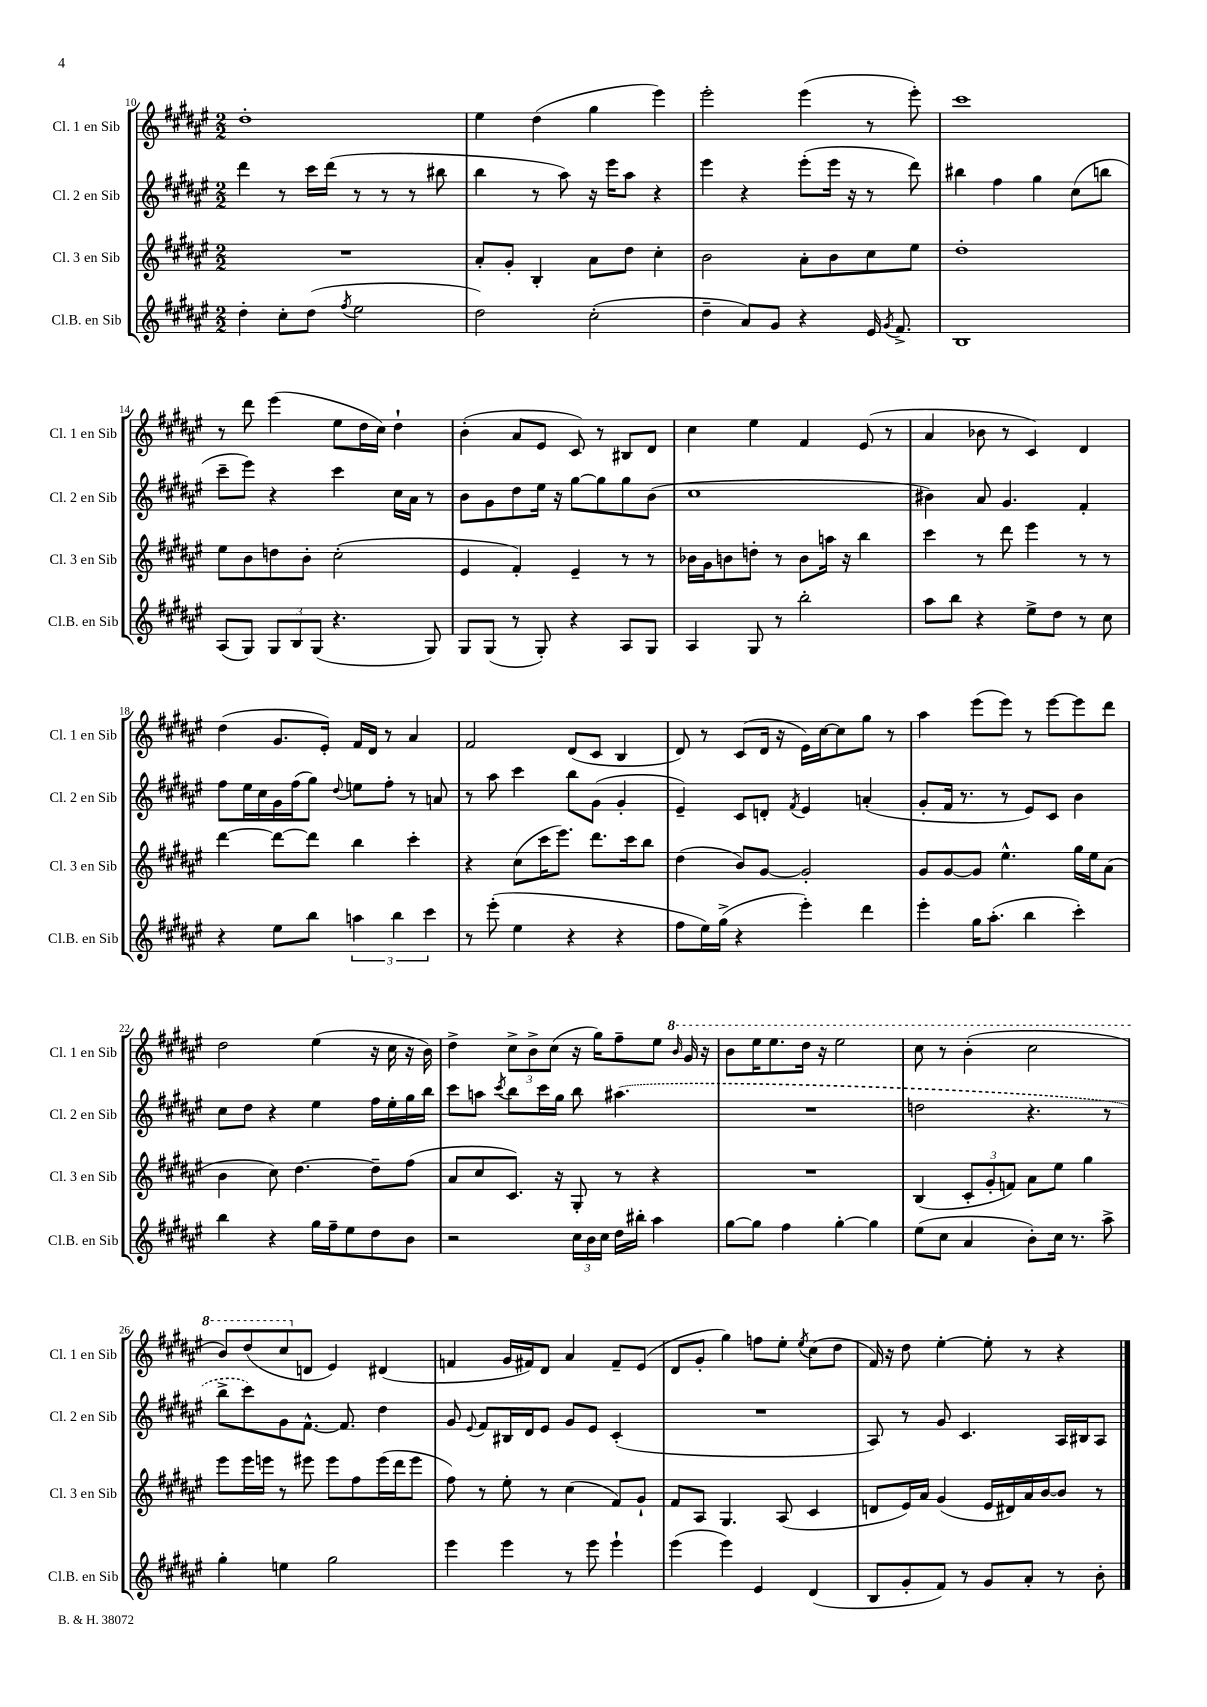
<<
\new StaffGroup <<
\new Staff = "s0" \with { instrumentName = "Cl. 1 en Sib" shortInstrumentName = "Cl. 1 en Sib" } {
    \clef treble \key fis \major \numericTimeSignature \time 2/2
    \autoBeamOff dis''1-. |
    eis''4 dis''4( gis''4 eis'''4) |
    eis'''2-. eis'''4( r8 eis'''8-.) |
    cis'''1 |
    r8 dis'''8 eis'''4( eis''8[ dis''16 cis''16]) dis''4-! |
    b'4-.( ais'8[ eis'8] cis'8) r8 bis8[ dis'8] |
    cis''4 eis''4 fis'4 eis'8( r8 |
    ais'4 bes'8 r8 cis'4) dis'4 |
    dis''4( gis'8.[ eis'16]-.) fis'16[ dis'16] r8 ais'4 |
    fis'2 dis'8[( cis'8] b4 |
    dis'8) r8 cis'8[( dis'16] r16 eis'16[) cis''16~ cis''8 gis''8] r8 |
    ais''4 eis'''8[( eis'''8]) r8 eis'''8[~ eis'''8 dis'''8] |
    dis''2 eis''4( r16 cis''16 r16 b'16) |
    dis''4-> \tuplet 3/2 { cis''8[-> b'8-> cis''8]( } r16 gis''16[) fis''8-- eis''8] \ottava #1 \grace { b''16 } gis''16 r16 |
    b''8[ eis'''16 eis'''8. dis'''16] r16 eis'''2 |
    cis'''8 r8 b''4-.( cis'''2 |
    b''8[) dis'''8( cis'''8 \ottava #0 d'8] eis'4) dis'4( |
    f'4 gis'16[ fis'16) dis'8] ais'4 fis'8[-- eis'8]( |
    dis'8[ gis'8]-. gis''4) f''8[ eis''8]-. \acciaccatura { eis''8 } cis''8[( dis''8] |
    fis'16) r16 dis''8 eis''4~-. eis''8-. r8 r4 \bar "|." |
}
\new Staff = "s1" \with { instrumentName = "Cl. 2 en Sib" shortInstrumentName = "Cl. 2 en Sib" } {
    \clef treble \key fis \major \numericTimeSignature \time 2/2
    \autoBeamOff dis'''4 r8 cis'''16[ dis'''16]( r8 r8 r8 bis''8 |
    b''4 r8 ais''8) r16 eis'''16[ ais''8] r4 |
    eis'''4 r4 eis'''8[-.( eis'''16] r16 r8 dis'''8) |
    bis''4 fis''4 gis''4 cis''8[( b''8] |
    cis'''8[-- eis'''8]) r4 cis'''4 cis''16[ ais'16] r8 |
    b'8[ gis'8 dis''8 eis''16] r16 gis''8[~ gis''8 gis''8 b'8]( |
    cis''1 |
    bis'4) ais'8 gis'4. fis'4-. |
    fis''8[ eis''16 cis''16 gis'16 fis''16( gis''8]) \appoggiatura { dis''8 } e''8[ fis''8]-. r8 a'8 |
    r8 ais''8 cis'''4 b''8[ gis'8]( gis'4-. |
    eis'4--) cis'8[ d'8]-. \acciaccatura { fis'8 } eis'4 a'4-.( |
    gis'8[-. fis'16] r8. r8 eis'8[) cis'8] b'4 |
    cis''8[ dis''8] r4 eis''4 fis''16[ eis''16-. gis''16 b''16] |
    cis'''8[ a''8] \acciaccatura { cis'''8 } b''8[ cis'''16 gis''16] b''8 \once \slurDashed ais''4.( |
    R1 |
    d''2 r4. r8 |
    b''8[-> cis'''8) gis'8 fis'8.]~-^ fis'8. dis''4 |
    gis'8 \appoggiatura { eis'8 } fis'8[ bis16 dis'16 eis'8] gis'8[ eis'8] cis'4-.( |
    R1 |
    ais8) r8 gis'8 cis'4. ais16[ bis16 ais8] \bar "|." |
}
\new Staff = "s2" \with { instrumentName = "Cl. 3 en Sib" shortInstrumentName = "Cl. 3 en Sib" } {
    \clef treble \key fis \major \numericTimeSignature \time 2/2
    \autoBeamOff R1 |
    ais'8[-. gis'8]-. b4-. ais'8[ dis''8] cis''4-. |
    b'2 ais'8[-. b'8 cis''8 eis''8] |
    dis''1-. |
    eis''8[ b'8 d''8 b'8]-. cis''2-.( |
    eis'4 fis'4-.) eis'4-- r8 r8 |
    bes'16[ gis'16 b'8 d''8]-. r8 b'8[ a''16] r16 b''4 |
    cis'''4 r8 dis'''8 eis'''4 r8 r8 |
    dis'''4~ dis'''8[~ dis'''8] b''4 cis'''4-. |
    r4 cis''8[( cis'''16 eis'''8.]) dis'''8.[ cis'''16 b''8] |
    dis''4( b'8[) gis'8]~ gis'2-. |
    gis'8[ gis'8~ gis'8] eis''4.-^ gis''16[ eis''16 ais'8]( |
    b'4 cis''8) dis''4.~ dis''8[-- fis''8]( |
    ais'8[ cis''8 cis'8.]) r16 gis8-. r8 r4 |
    R1 |
    b4( \tuplet 3/2 { cis'8[-. gis'8-. f'8]) } ais'8[ eis''8] gis''4 |
    eis'''8[ eis'''16 e'''16] r8 eis'''8 eis'''8[ fis''8 eis'''16( dis'''16 eis'''8] |
    fis''8) r8 eis''8-. r8 cis''4( fis'8[) gis'8]-! |
    fis'8[ ais8] gis4. ais8( cis'4 |
    d'8[ eis'16) ais'16] gis'4( eis'16[ dis'16) ais'16 b'16~ b'8] r8 \bar "|." |
}
\new Staff = "s3" \with { instrumentName = "Cl.B. en Sib" shortInstrumentName = "Cl.B. en Sib" } {
    \clef treble \key fis \major \numericTimeSignature \time 2/2
    \autoBeamOff dis''4-. cis''8[-. dis''8]( \acciaccatura { fis''8 } eis''2 |
    dis''2) cis''2-.( |
    dis''4-- ais'8[) gis'8] r4 eis'16 \acciaccatura { gis'8 } fis'8.-> |
    b1 |
    ais8[( gis8]) \tuplet 3/2 { gis8[ b8 gis8]( } r4. gis8) |
    gis8[ gis8]( r8 gis8-.) r4 ais8[ gis8] |
    ais4 gis8 r8 b''2-. |
    ais''8[ b''8] r4 eis''8[-> dis''8] r8 cis''8 |
    r4 eis''8[ b''8] \tuplet 3/2 { a''4 b''4 cis'''4 } |
    r8 eis'''8-.( eis''4 r4 r4 |
    fis''8[ eis''16) gis''16]->( r4 eis'''4-.) dis'''4 |
    eis'''4-. gis''16[ ais''8.]-.( b''4 cis'''4-.) |
    b''4 r4 gis''16[ fis''16-- eis''8 dis''8 b'8] |
    r2 \tuplet 3/2 { cis''16[ b'16 cis''16] } dis''16[ bis''16]-. ais''4 |
    gis''8[~ gis''8] fis''4 gis''4~-. gis''4 |
    eis''8[( cis''8] ais'4 b'8[-.) cis''16] r8. ais''8-> |
    gis''4-. e''4 gis''2 |
    eis'''4 eis'''4 r8 eis'''8 eis'''4-! |
    eis'''4( eis'''4) eis'4 dis'4( |
    b8[ gis'8-. fis'8]) r8 gis'8[ ais'8]-. r8 b'8-. \bar "|." |
}
>>
>>
\layout { \context { \Score currentBarNumber = #10 } }
